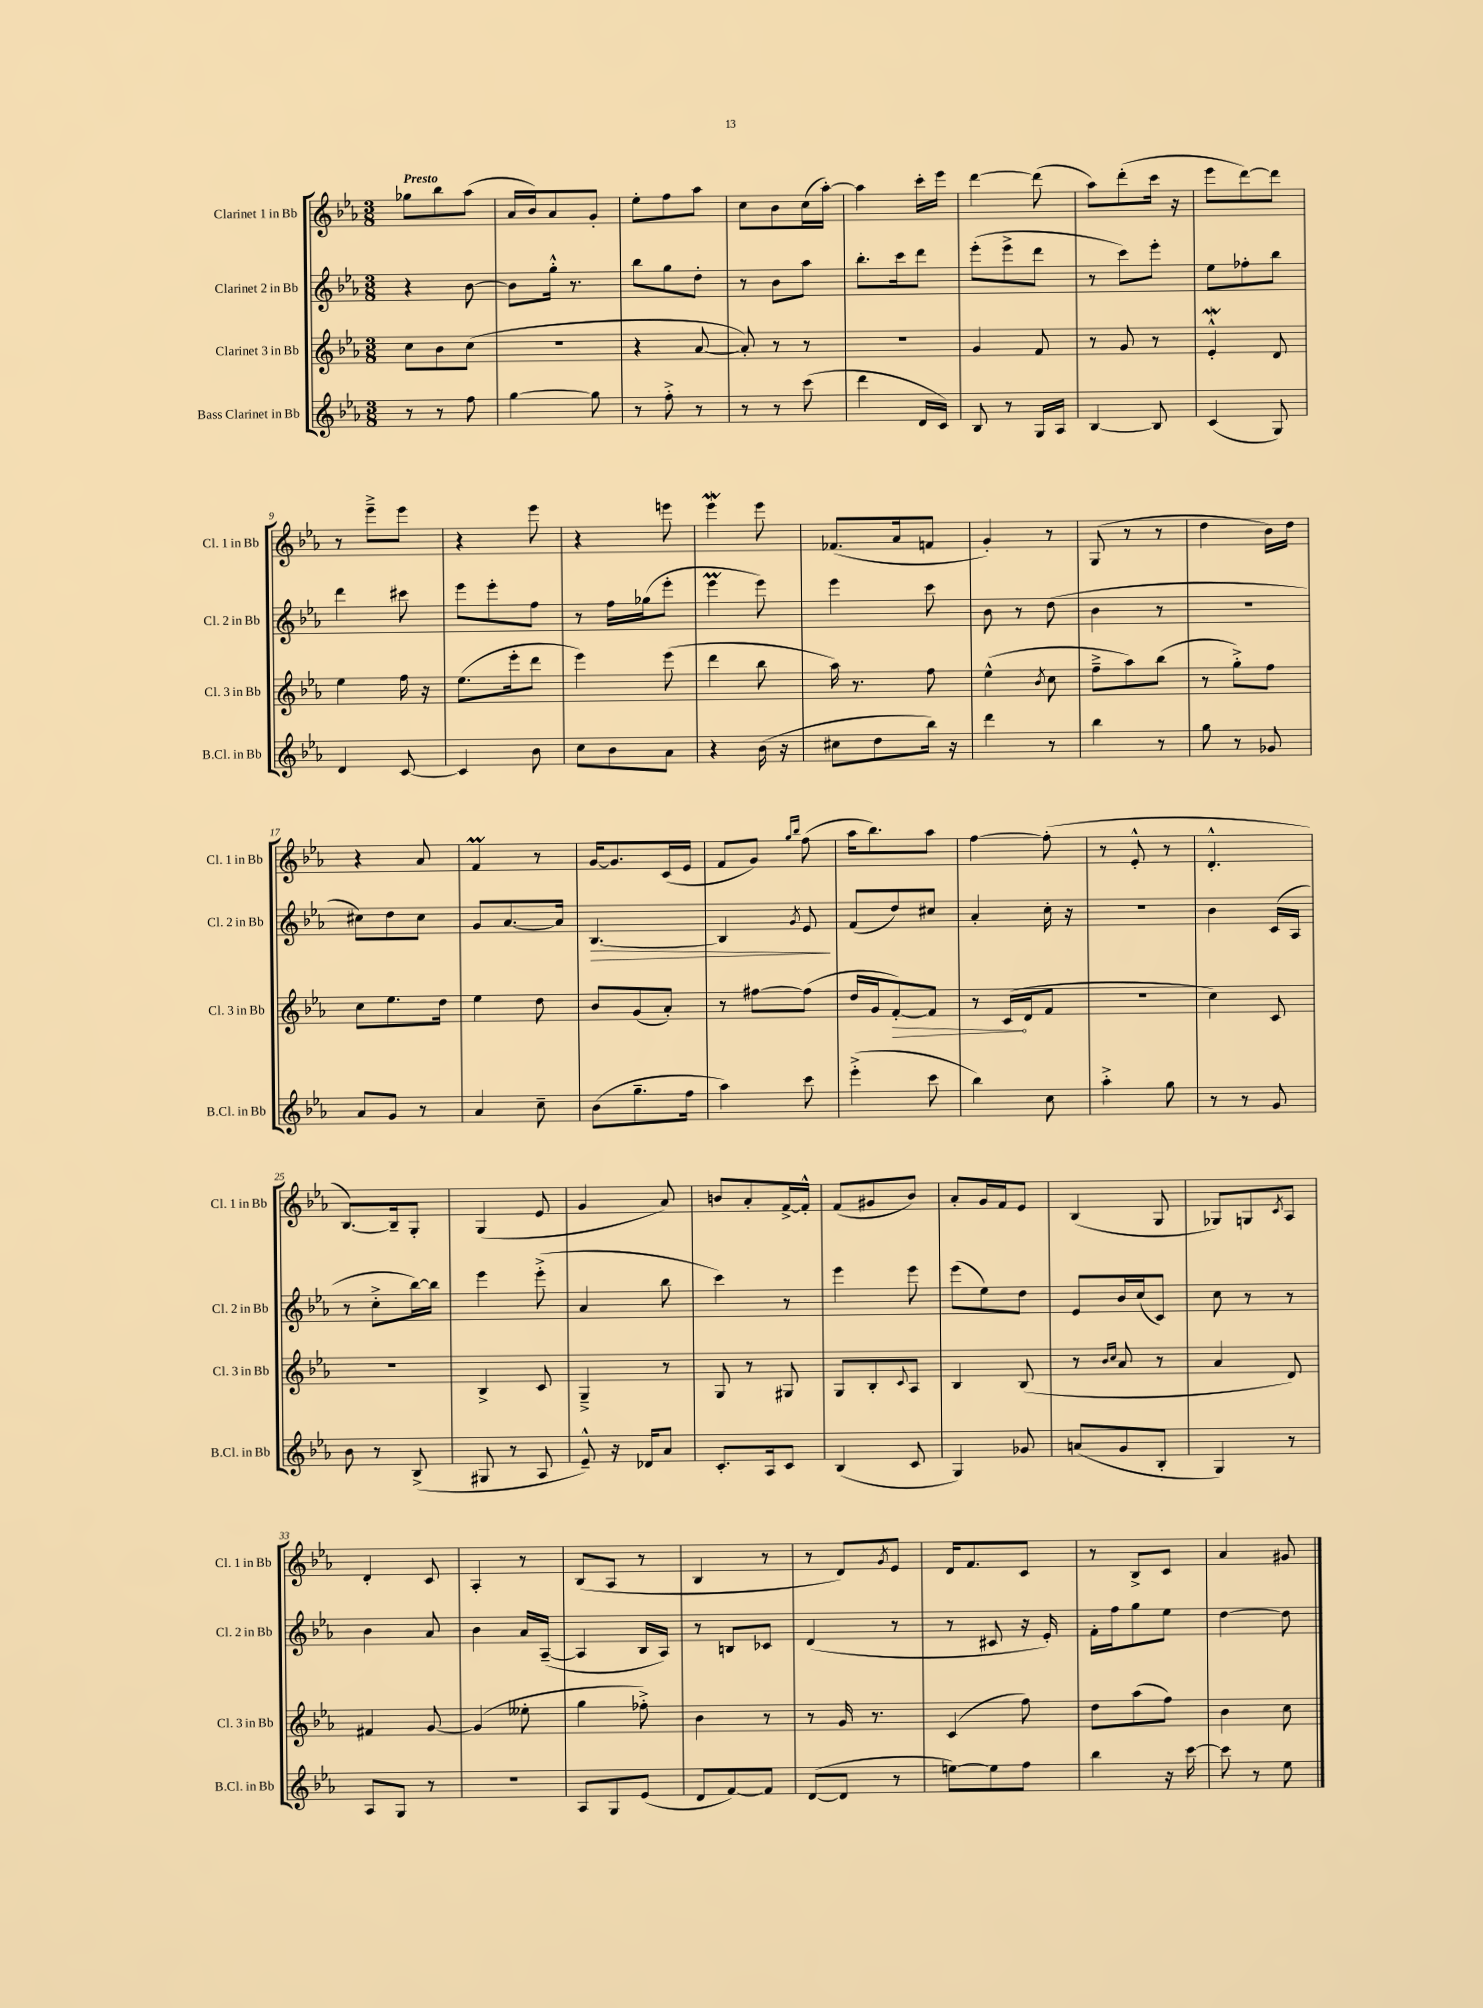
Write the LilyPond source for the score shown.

<<
\new StaffGroup <<
\new Staff = "s0" \with { instrumentName = "Clarinet 1 in Bb" shortInstrumentName = "Cl. 1 in Bb" } {
    \clef treble \key ees \major \numericTimeSignature \time 3/8 \tempo "Presto"
    ges''8 bes''8 aes''8( |
    aes'16 bes'16) aes'8 g'8-. |
    ees''8-. f''8 aes''8 |
    c''8 bes'8 c''16( aes''16~-.) |
    aes''4 c'''16-. ees'''16 |
    d'''4~ d'''8( |
    aes''8) d'''8-.( c'''16 r16 |
    ees'''8 d'''8~) d'''8 |
    r8 ees'''8---> ees'''8 |
    r4 ees'''8 |
    r4 e'''8 |
    ees'''4\mordent ees'''8 |
    fes'8.( aes'16 f'8 |
    g'4-.) r8 |
    g8( r8 r8 |
    d''4 bes'16) d''16 |
    r4 aes'8 |
    f'4\prall r8 |
    g'16~ g'8. c'16( ees'16 |
    f'8 g'8) \grace { g''16 bes''16 } f''8( |
    aes''16 bes''8.) aes''8 |
    f''4~ f''8-.( |
    r8 ees'8-.-^ r8 |
    d'4.-.-^ |
    bes8.~) bes16-- g8-. |
    g4( ees'8 |
    g'4 aes'8) |
    b'8 aes'8-. f'16~-> f'16-.-^ |
    f'8( gis'8 bes'8) |
    aes'8-. g'16 f'16 ees'8 |
    bes4( g8 |
    ges8) g8 \acciaccatura { c'8 } aes8 |
    d'4-. c'8 |
    aes4-. r8 |
    bes8( aes8 r8 |
    bes4 r8 |
    r8 d'8) \acciaccatura { g'8 } ees'8 |
    d'16 f'8. c'8 |
    r8 bes8-> c'8 |
    aes'4 gis'8 \bar "|." |
}
\new Staff = "s1" \with { instrumentName = "Clarinet 2 in Bb" shortInstrumentName = "Cl. 2 in Bb" } {
    \clef treble \key ees \major \numericTimeSignature \time 3/8
    r4 bes'8~ |
    bes'8 g''16-.-^ r8. |
    bes''8 g''8 d''8-. |
    r8 bes'8 aes''8 |
    bes''8.-. c'''16 d'''8 |
    ees'''8-.( ees'''8-> d'''8 |
    r8 c'''8) ees'''8-. |
    ees''8 fes''8-. bes''8 |
    d'''4 cis'''8 |
    ees'''8 ees'''8-. f''8 |
    r8 f''16 ges''16( ees'''8-. |
    ees'''4\prall ees'''8) |
    ees'''4 c'''8 |
    bes'8 r8 d''8( |
    bes'4 r8 |
    R4. |
    cis''8) d''8 cis''8 |
    g'8 aes'8.~ aes'16 |
    bes4.~\> |
    bes4 \acciaccatura { g'8 } ees'8\! |
    f'8( d''8) cis''8 |
    aes'4-. c''16-. r16 |
    R4. |
    bes'4 c'16( aes16 |
    r8 c''8-.-> bes''16~) bes''16 |
    ees'''4 ees'''8-.->( |
    aes'4 bes''8 |
    c'''4) r8 |
    ees'''4 ees'''8 |
    ees'''8( ees''8) d''8 |
    ees'8 bes'16 c''16( c'8) |
    c''8 r8 r8 |
    bes'4 aes'8 |
    bes'4 aes'16 aes16~--( |
    aes4 bes16 aes16) |
    r8 b8 ces'8 |
    d'4( r8 |
    r8 cis'8 r16 ees'16-.) |
    f'16-. f''16 g''8 ees''8 |
    d''4~ d''8 \bar "|." |
}
\new Staff = "s2" \with { instrumentName = "Clarinet 3 in Bb" shortInstrumentName = "Cl. 3 in Bb" } {
    \clef treble \key ees \major \numericTimeSignature \time 3/8
    c''8 bes'8 c''8( |
    R4. |
    r4 aes'8~ |
    aes'8-.) r8 r8 |
    r4. |
    g'4 f'8 |
    r8 g'8 r8 |
    ees'4-.-^\mordent d'8 |
    ees''4 f''16 r16 |
    ees''8.( ees'''16-. d'''8 |
    ees'''4) ees'''8( |
    d'''4 bes''8 |
    aes''16) r8. f''8 |
    ees''4-^( \acciaccatura { bes'8 } c''8 |
    f''8---> aes''8) bes''8( |
    r8 g''8-.->) f''8 |
    c''8 ees''8. d''16 |
    ees''4 d''8 |
    bes'8 g'8( aes'8-.) |
    r8 fis''8~ fis''8( |
    d''16 g'16 \once \override Hairpin.circled-tip = ##t f'8~-.\>) f'8 |
    r8 c'16\!( d'16 f'8 |
    r4. |
    c''4) c'8 |
    R4. |
    bes4-> c'8 |
    g4---> r8 |
    g8 r8 gis8 |
    g8 bes8-. \appoggiatura { c'8 } aes8 |
    bes4 bes8( |
    r8 \grace { bes'16 c''16 } aes'8 r8 |
    aes'4 d'8) |
    fis'4 g'8~ |
    g'4( eeses''8-. |
    g''4 fes''8-.->) |
    bes'4 r8 |
    r8 g'16 r8. |
    c'4( f''8) |
    d''8 aes''8( f''8) |
    bes'4 c''8 \bar "|." |
}
\new Staff = "s3" \with { instrumentName = "Bass Clarinet in Bb" shortInstrumentName = "B.Cl. in Bb" } {
    \clef treble \key ees \major \numericTimeSignature \time 3/8
    r8 r8 f''8 |
    g''4~ g''8 |
    r8 f''8-.-> r8 |
    r8 r8 c'''8( |
    d'''4 d'16 c'16) |
    bes8 r8 g16 aes16 |
    bes4~ bes8 |
    c'4( g8) |
    d'4 c'8~ |
    c'4 bes'8 |
    c''8 bes'8 aes'8 |
    r4 bes'16( r16 |
    cis''8 d''8 bes''16) r16 |
    d'''4 r8 |
    bes''4 r8 |
    g''8 r8 ges'8 |
    aes'8 g'8 r8 |
    aes'4 c''8-- |
    bes'8( g''8.-- f''16 |
    aes''4) c'''8 |
    ees'''4-.->( c'''8 |
    bes''4) c''8 |
    aes''4-.-> g''8 |
    r8 r8 g'8 |
    bes'8 r8 bes8->( |
    gis8 r8 aes8 |
    ees'8---^) r16 des'16 aes'8 |
    c'8.-. aes16 c'8 |
    bes4( c'8 |
    g4) ges'8 |
    a'8( g'8 bes8-. |
    g4) r8 |
    aes8 g8 r8 |
    R4. |
    aes8 g8 ees'8( |
    d'8 f'8~) f'8 |
    d'8~( d'8 r8 |
    e''8~) e''8 f''8 |
    bes''4 r16 c'''16~ |
    c'''8 r8 ees''8 \bar "|." |
}
>>
>>
